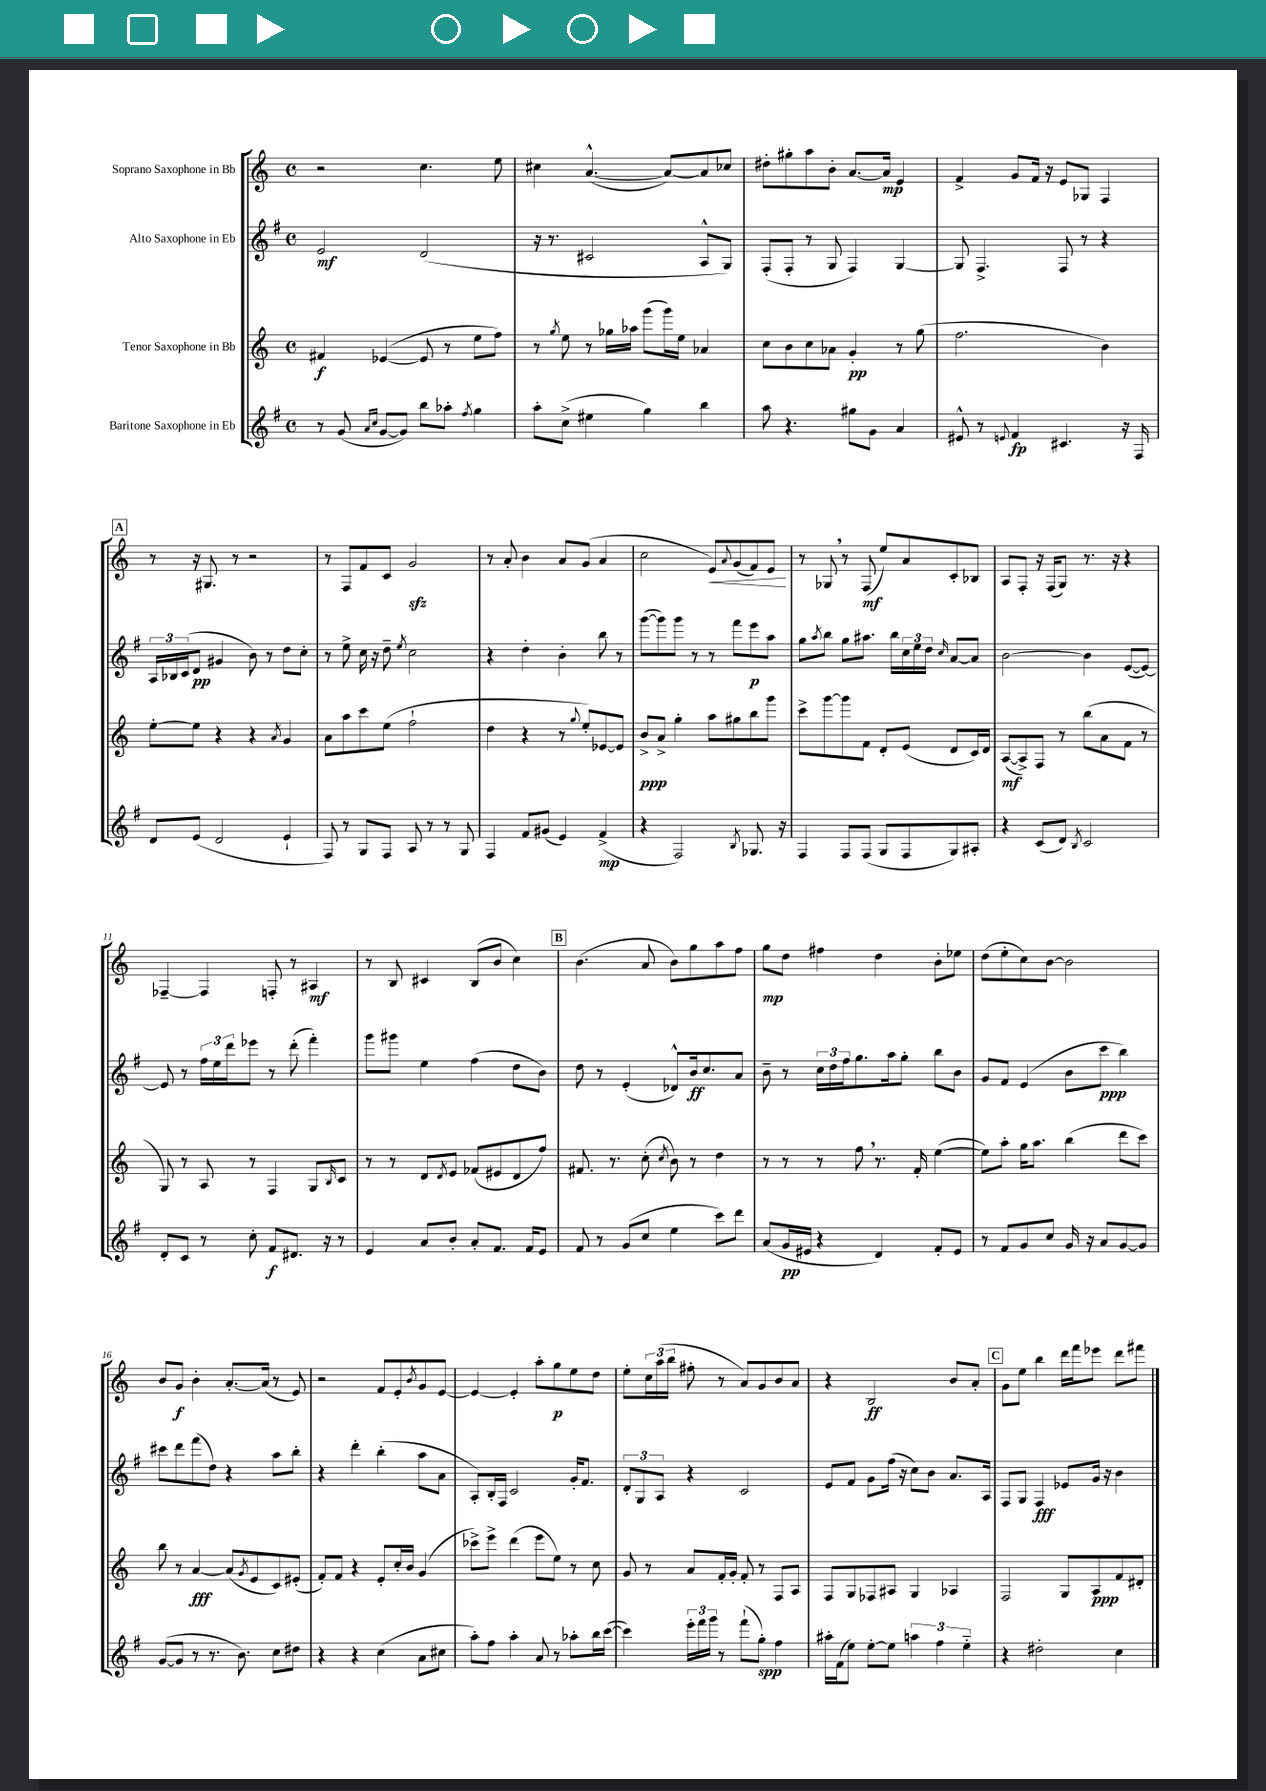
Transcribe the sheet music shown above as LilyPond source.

<<
\new StaffGroup <<
\new Staff = "s0" \with { instrumentName = "Soprano Saxophone in Bb" } {
    \clef treble \key c \major \defaultTimeSignature \time 4/4
    r2 c''4. e''8 |
    cis''4 a'4.~-^( a'8~) a'8 ces''8 |
    dis''8-. gis''8-. a''8 b'8-. a'8.~ a'16\mp e'4 |
    f'4-> g'8 f'16 r16 e'8 ges8 f4 |
    \mark \markup { \box "A" } r8 r16 gis8. r8 r2 |
    r8 f8 f'8 c'8 g'2\sfz |
    r8 a'8-. b'4 a'8 g'8( a'4 |
    c''2 e'8\<) \appoggiatura { a'8 } g'8( f'8) e'8\! |
    r8 ges8 \breathe r8 f8\mf( e''8) a'8 c'8-. bes8 |
    a8 f8-. r16 f16( g8) r8. r16 r4 |
    fes4~-- fes4 f8-. r8 ais4\mf |
    r8 b8 cis'4 b8( b'8 c''4) |
    \mark \markup { \box "B" } b'4.( a'8 b'8) g''8 a''8 f''8 |
    g''8\mp d''8 fis''4 d''4 b'8-. ees''8 |
    d''8( e''8-. c''8) b'8~ b'2 |
    b'8 g'8\f b'4-. a'8.~-. a'16( r8 e'8) |
    r2 f'8 e'8-. \acciaccatura { b'8 } g'8 e'8~ |
    e'4~ e'4-. a''8-. g''8\p e''8 d''8 |
    e''8-. \tuplet 3/2 { c''16 a''16( b''16 } fis''8-. r8 a'8) g'8 b'8 a'8 |
    r4 b2\ff b'8 a'8-. |
    \mark \markup { \box "C" } g'8 e''8 b''4 d'''16 f'''16 ees'''8 d'''8 fis'''8 \bar "|." |
}
\new Staff = "s1" \with { instrumentName = "Alto Saxophone in Eb" } {
    \clef treble \key g \major \defaultTimeSignature \time 4/4
    e'2\mf d'2( |
    r16 r8. cis'2 a8-^ g8) |
    fis8-.( fis8-. r8 g8 fis4) g4~ |
    g8 fis4.-> fis8 r8 r4 |
    \mark \markup { \box "A" } \tuplet 3/2 { a16 bes16 c'16( } d'8\pp gis'4 b'8) r8 d''8 c''8-. |
    r8 e''8-> c''16 r16 d''8-- \acciaccatura { e''8 } c''2 |
    r4 d''4-. b'4-. b''8 r8 |
    g'''8~( g'''8) g'''8 r8 r8 fis'''8 e'''8\p a''8 |
    g''8 \acciaccatura { a''8 } b''8 g''8 ais''8. b''16 \tuplet 3/2 { c''16 e''16 d''16 } \grace { c''16 } a'8~ a'8 |
    b'2~ b'4 e'8~( e'8~) |
    e'8 r8 \tuplet 3/2 { fis''16 e''16 d'''16 } ees'''8 r8 d'''8-.( fis'''4-.) |
    g'''8 gis'''8 e''4 fis''4( d''8 b'8) |
    \mark \markup { \box "B" } d''8 r8 e'4-.( des'8-^) b'16\ff c''8. a'8 |
    b'8-- r8 \tuplet 3/2 { c''16 d''16 fis''16 } g''8. a''16 g''8-. b''8 b'8 |
    g'8 fis'8 e'4( b'8 c'''8\ppp b''4) |
    cis'''8 d'''8 fis'''8( d''8) r4 a''8 b''8-. |
    r4 d'''4-. b''4-.( a''8 a'8 |
    a8-.) b16-. fis16 c'2 g'16-. fis'8. |
    \tuplet 3/2 { d'8-. g8 a8 } r4 c'2 |
    e'8 fis'8 g'8 fis''16( r16 c''8) b'8 a'8. a16 |
    \mark \markup { \box "C" } fis8 g8 fis4\fff ees'8 g'16 r16 b'4 \bar "|." |
}
\new Staff = "s2" \with { instrumentName = "Tenor Saxophone in Bb" } {
    \clef treble \key c \major \defaultTimeSignature \time 4/4
    fis'4\f ees'4~( ees'8 r8 e''8 f''8) |
    r8 \acciaccatura { g''8 } e''8 r8 ges''16 aes''16 g'''8( g'''16) e''16 aes'4 |
    c''8 b'8 c''8 aes'8 g'4-.\pp r8 g''8( |
    f''2. b'4) |
    \mark \markup { \box "A" } e''8~-. e''8 r4 r4 \acciaccatura { a'8 } g'4 |
    a'8 a''8 c'''8 e''8( f''2-! |
    d''4 r4 r8 \appoggiatura { g''8 } e''8-.) ees'8~ ees'8 |
    b'8->\ppp a'8-> g''4-. a''8 gis''8 b''8 g'''8 |
    c'''8-> g'''8~ g'''8 f'8 d'8-. e'8( d'8 c'16) d'16 |
    a8~\mf( a8->) f8 r8 b''8( a'8 f'8 r8 |
    g8) r8 a8 r8 f4 g8 \grace { b16 } c'8 |
    r8 r8 d'8 \acciaccatura { d'8 } e'8 fes'8( eis'8 d'8 f''8) |
    \mark \markup { \box "B" } fis'8. r8. c''8-.( \acciaccatura { c''8 } b'8) r8 d''4 |
    r8 r8 r8 f''8 \breathe r8. f'16-. e''4~( |
    e''8) a''8-. g''16 a''8. b''4( d'''8 c'''8) |
    b''8 r8 a'4~\fff a'8( \acciaccatura { g'8 } e'8 c'8) eis'8-.( |
    f'8-.) f'8 r4 e'8-. c''16-. b'16 g'4( |
    ces'''8->) e'''8-> d'''4( e'''8 e''8) r8 c''8 |
    g'8 r8 a'8 f'16-. g'16-. f'8-. r8 f8 a8 |
    f8 g8 fes8 ais8 g4 aes4 |
    \mark \markup { \box "C" } f2 g8 a8\ppp f'8 dis'8-. \bar "|." |
}
\new Staff = "s3" \with { instrumentName = "Baritone Saxophone in Eb" } {
    \clef treble \key g \major \defaultTimeSignature \time 4/4
    r8 g'8( \grace { a'16 c''16 } g'8~ g'8) b''8 aes''8-. \acciaccatura { fis''8 } g''4 |
    a''8-. c''8->( eis''4 g''4) b''4 |
    a''8 r4. gis''8 g'8 a'4 |
    eis'8-^ r8 \appoggiatura { e'8 } fis'4\fp cis'4. r16 fis16 |
    \mark \markup { \box "A" } d'8 e'8( d'2 e'4-! |
    fis8) r8 g8 fis8 a8 r8 r8 g8 |
    fis4 fis'8 gis'8( e'4) fis'4->\mp( |
    r4 fis2) \acciaccatura { b8 } ges8. r16 |
    fis4 fis8 fis8( g8 fis8 g8) ais8-. |
    r4 c'8( d'8) \acciaccatura { b8 } c'2 |
    d'8-. c'8 r8 c''8-. fis'8\f dis'8. r16 r8 |
    e'4 a'8 b'8-. a'8-. fis'8. fis'16 e'8 |
    \mark \markup { \box "B" } fis'8 r8 g'8( c''8 e''4 c'''8) d'''8 |
    a'8( g'16\pp eis'16 r4 d'4) fis'8-. eis'8 |
    r8 fis'8 g'8 c''8 g'16 r16 a'8 g'8~ g'8 |
    g'8~( g'8 r8 r8. b'8.) c''8 dis''8 |
    r4 r4 c''4( a'8 cis''8 |
    a''8-.) fis''8 a''4-. a'8 r8 aes''8-. b''16 c'''16~( |
    c'''4) \tuplet 3/2 { e'''16-. fis'''16 g'''16 } r8 fis'''8-!( g''8-.\spp) fis''4 |
    ais''16-. fis'16( e''8) e''8~-. e''8 \tuplet 3/2 { a''4 fis''4 e''4-_ } |
    \mark \markup { \box "C" } r4 dis''2-. c''4 \bar "|." |
}
>>
>>
